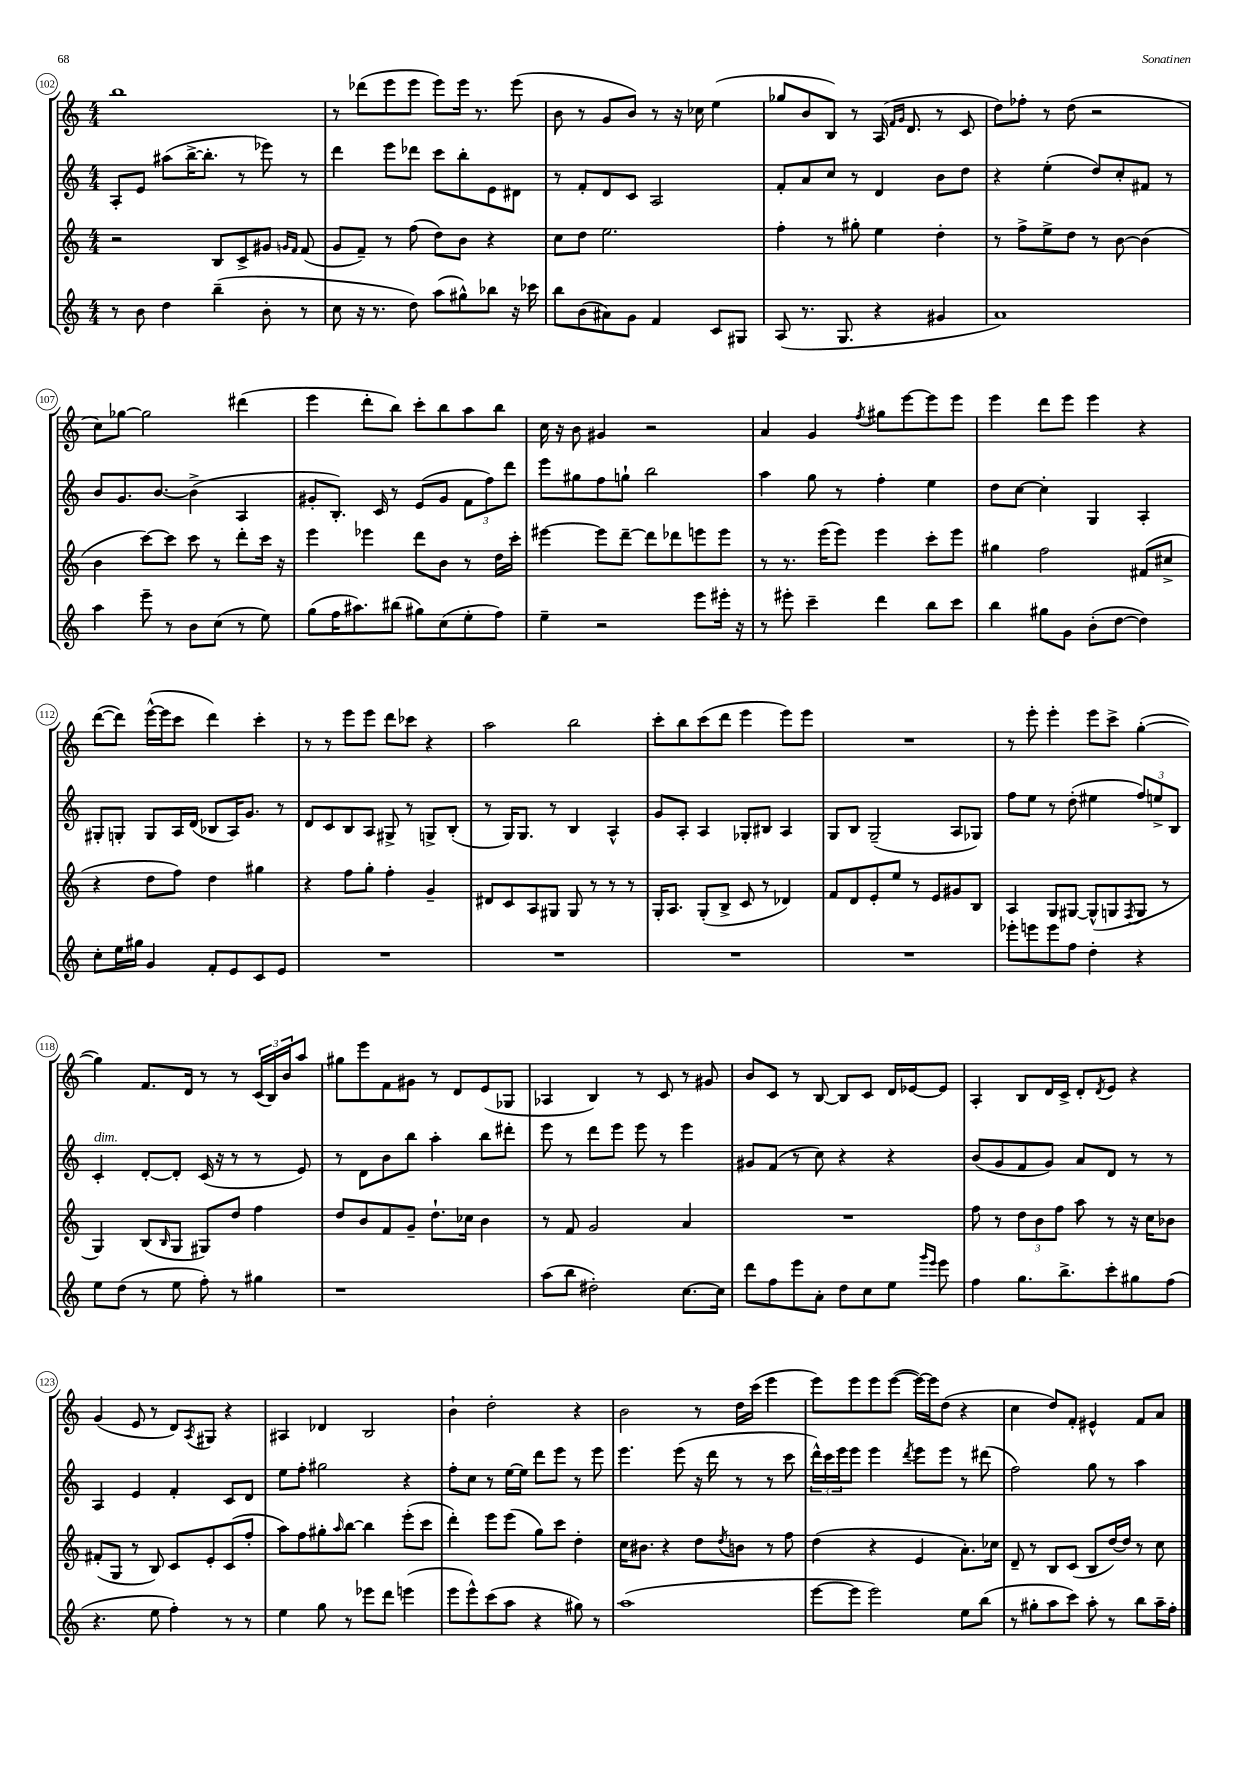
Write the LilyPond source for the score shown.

<<
\new StaffGroup <<
\new Staff = "s0" {
    \clef treble \key c \major \numericTimeSignature \time 4/4
    b''1 |
    r8 des'''8( e'''8 e'''8 e'''8) e'''16 r8. e'''8( |
    b'8 r8 g'8 b'8) r8 r16 ces''16 e''4( |
    ges''8 b'8 b8) r8 a16( \grace { f'16 g'16 } d'8. r8 c'8 |
    d''8) fes''8-. r8 d''8( r2 |
    c''8) ges''8~ ges''2 dis'''4( |
    e'''4 d'''8-. b''8) c'''8-. b''8 a''8 b''8 |
    c''16 r16 b'8 gis'4 r2 |
    a'4 g'4 \acciaccatura { f''8 } gis''8 e'''8~ e'''8 e'''8 |
    e'''4 d'''8 e'''8 e'''4 r4 |
    d'''8~( d'''8) e'''16~-^( e'''16 c'''8 d'''4) c'''4-. |
    r8 r8 e'''8 e'''8 d'''8 ces'''8 r4 |
    a''2 b''2 |
    c'''8-. b''8 c'''8( d'''8 e'''4 e'''8) e'''8 |
    R1 |
    r8 e'''8-. e'''4-. e'''8 c'''8-> g''4~-.( |
    g''4) f'8. d'16 r8 r8 \tuplet 3/2 { c'16( b16) b'16 } a''8 |
    gis''8 e'''8 f'8 gis'8 r8 d'8 e'8( ges8 |
    aes4 b4) r8 c'8 r8 gis'8 |
    b'8 c'8 r8 b8~ b8 c'8 d'16 ees'16~ ees'8 |
    a4-. b8 d'16 c'16-> d'8-. \acciaccatura { d'8 } e'8 r4 |
    g'4( e'8 r8 d'8) \acciaccatura { a8 } gis8 r4 |
    ais4 des'4 b2 |
    b'4-! d''2-. r4 |
    b'2 r8 d''16 c'''16( e'''4 |
    e'''8) e'''8 e'''8 e'''8~( e'''16~) e'''16 d''8( r4 |
    c''4 d''8) f'8-. eis'4-^ f'8 a'8 \bar "|." |
}
\new Staff = "s1" {
    \clef treble \key c \major \numericTimeSignature \time 4/4
    a8-. e'8 ais''8( b''16~-> b''8.-. r8 ees'''8) r8 |
    d'''4 e'''8 des'''8 c'''8 b''8-. e'8 dis'8 |
    r8 f'8-. d'8 c'8 a2 |
    f'8-. a'8 c''8 r8 d'4 b'8 d''8 |
    r4 e''4-.( d''8) c''8-. fis'8 r8 |
    b'8 g'8. b'8.~ b'4->( a4 |
    gis'8-. b8.-.) c'16 r8 e'8( gis'8 \tuplet 3/2 { f'8 f''8) d'''8 } |
    e'''8 gis''8 f''8 g''8-! b''2 |
    a''4 g''8 r8 f''4-. e''4 |
    d''8 c''8~ c''4-. g4 a4-. |
    gis8-. g8-. g8 a16 d'16( bes8 a16) g'8. r8 |
    d'8 c'8 b8 a8 gis8-> r8 g8-> b8-.( |
    r8 g16) g8. r8 b4 a4-^ |
    g'8 a8-. a4 ges8-. bis8 a4 |
    g8 b8 g2--( a8 ges8) |
    f''8 e''8 r8 d''8-.( eis''4 \tuplet 3/2 { f''8) e''8-> b8 } |
    c'4-.^\markup { \italic "dim." } d'8~-. d'8-. c'16( r16 r8 r8 e'8) |
    r8 d'8 b'8 b''8 a''4-. b''8 dis'''8-. |
    e'''8 r8 d'''8 e'''8 e'''8 r8 e'''4 |
    gis'8 f'8( r8 c''8) r4 r4 |
    b'8( g'8 f'8 g'8) a'8 d'8 r8 r8 |
    a4 e'4 f'4-. c'8 d'8 |
    e''8 f''8-. gis''2 r4 |
    f''8-. c''8 r8 e''16~ e''16 d'''8 e'''8 r8 e'''8 |
    e'''4. e'''8( r16 d'''16 r8 r8 c'''8 |
    \tuplet 3/2 { d'''16-^) c'''16 e'''16 } e'''8 e'''4 \acciaccatura { d'''8 } e'''8 e'''8 r8 dis'''8( |
    f''2) g''8 r8 a''4 \bar "|." |
}
\new Staff = "s2" {
    \clef treble \key c \major \numericTimeSignature \time 4/4
    r2 b8 c'8-> gis'8 \grace { g'16 f'16 } f'8( |
    g'8 f'8--) r8 f''8( d''8) b'8 r4 |
    c''8 d''8 e''2. |
    f''4-. r8 gis''8-. e''4 d''4-. |
    r8 f''8-> e''8-> d''8 r8 b'8~ b'4( |
    b'4 c'''8~) c'''8 c'''8 r8 d'''8-. c'''16 r16 |
    e'''4 ees'''4 d'''8 b'8 r8 d''16 c'''16-. |
    eis'''4~ eis'''8 d'''8~-- d'''8 des'''8 e'''8 e'''8 |
    r8 r8. e'''16( e'''8) e'''4 c'''8-. e'''8 |
    gis''4 f''2 fis'8( cis''8-> |
    r4 d''8 f''8) d''4 gis''4 |
    r4 f''8 g''8-. f''4-. g'4-- |
    dis'8 c'8 a8 gis8 gis8 r8 r8 r8 |
    g16-. a8. g8-.( b8-> c'8 r8 des'4) |
    f'8 d'8 e'8-. e''8 r8 e'8 gis'8 b8 |
    a4 g8 gis8~ gis8-^( g8 \acciaccatura { f8 } g8 r8 |
    g4) b8( \grace { b16 } g8 gis8) d''8 f''4 |
    d''8 b'8 f'8 g'8-- d''8.-! ces''16 b'4 |
    r8 f'8 g'2 a'4 |
    R1 |
    f''8 r8 \tuplet 3/2 { d''8 b'8 f''8 } a''8 r8 r16 c''16 bes'8 |
    fis'8-.( g8 r8 b8) c'8 e'8-. c'8( f''8-. |
    a''8) f''8 gis''8-. \grace { a''16 } b''8~ b''4 e'''8-.( c'''8 |
    d'''4-.) e'''8 e'''8( g''8) c'''8 d''4-. |
    c''16 bis'8. r4 d''8 \acciaccatura { d''8 } b'8 r8 f''8 |
    d''4( r4 e'4 a'8.-.) ces''16 |
    d'8-- r8 b8 c'8( b8 d''16~) d''16 r8 c''8 \bar "|." |
}
\new Staff = "s3" {
    \clef treble \key c \major \numericTimeSignature \time 4/4
    r8 b'8 d''4 b''4--( b'8-. r8 |
    c''8 r16 r8. d''8) a''8( gis''8-^) bes''8 r16 ces'''16 |
    b''8 b'8( ais'8) g'8 f'4 c'8 gis8 |
    a8( r8. g8. r4 gis'4 |
    a'1) |
    a''4 e'''8-- r8 b'8 c''8( r8 e''8) |
    g''8( f''16 ais''8.) bis''8( gis''8) c''8( e''8-. f''8) |
    e''4-- r2 e'''8 eis'''16-. r16 |
    r8 eis'''8-. c'''4-- d'''4 b''8 c'''8 |
    b''4 gis''8 g'8 b'8-.( d''8~ d''4) |
    c''8-. e''16 gis''16 g'4 f'8-. e'8 c'8 e'8 |
    R1 |
    R1 |
    R1 |
    R1 |
    ees'''8-. e'''8 e'''8 f''8 d''4-. r4 |
    e''8 d''8( r8 e''8 f''8-.) r8 gis''4 |
    r1 |
    a''8( b''8 dis''2-.) c''8.~ c''16 |
    d'''8 f''8 e'''8 a'8-. d''8 c''8 e''8 \grace { g'''16 e'''16 } e'''8 |
    f''4 g''8. b''8.-> c'''8-. gis''8 f''8( |
    r4. e''8 f''4-.) r8 r8 |
    e''4 g''8 r8 ees'''8 d'''8 e'''4( |
    e'''8 e'''8-^) c'''8( a''8 r4 gis''8) r8 |
    a''1( |
    e'''8~ e'''8 e'''2) e''8 b''8( |
    r8 gis''8-. a''8 c'''8) a''8-. r8 b''8 a''16-- f''16-. \bar "|." |
}
>>
>>
\layout { \context { \Score currentBarNumber = #102 \override BarNumber.stencil = #(make-stencil-circler 0.1 0.3 ly:text-interface::print) } }
